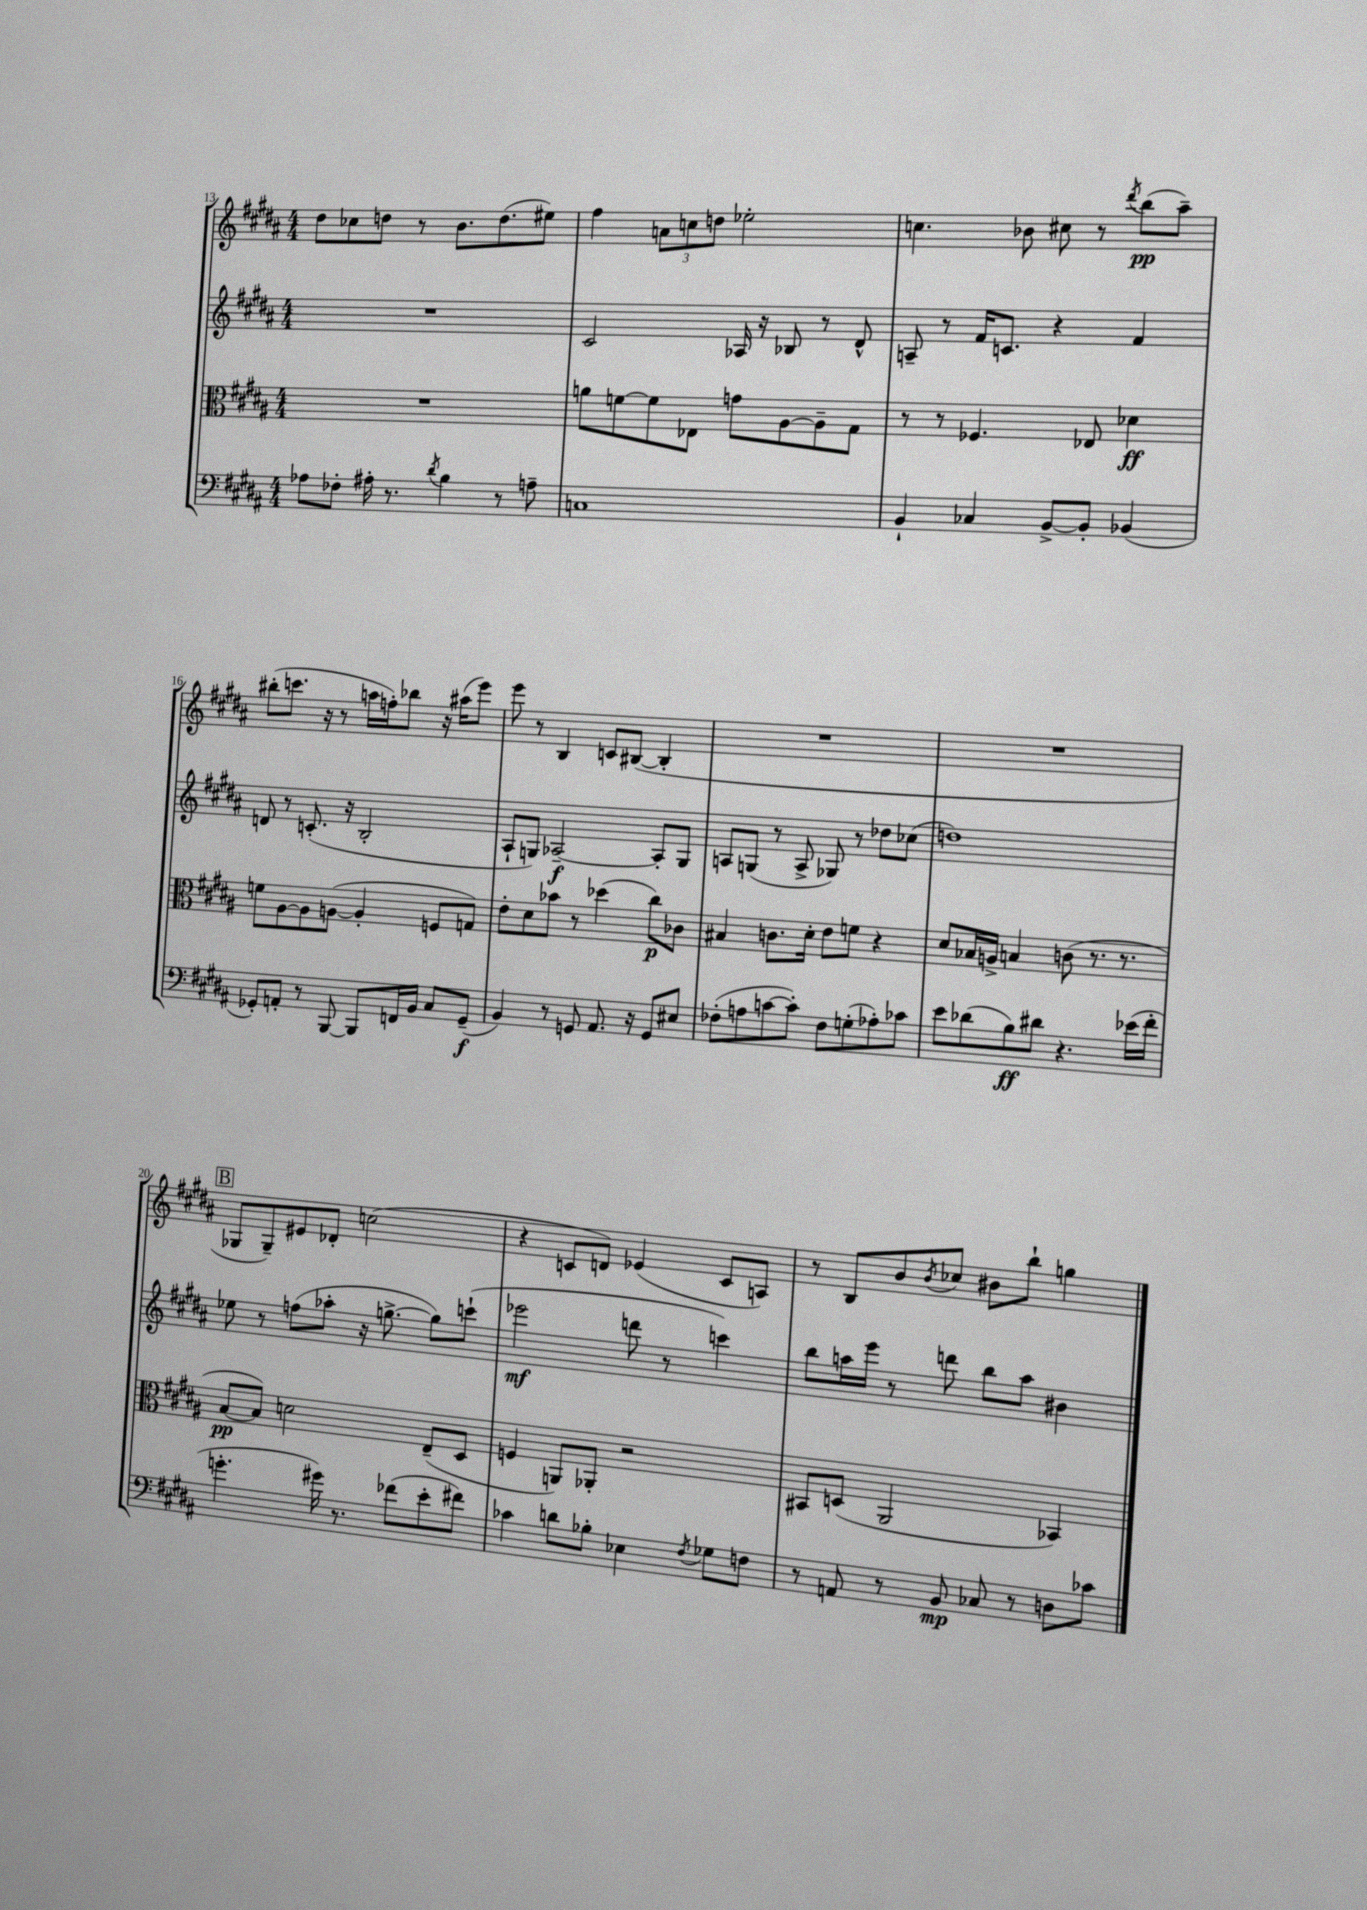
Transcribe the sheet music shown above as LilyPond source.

<<
\new StaffGroup <<
\new Staff = "s0" {
    \clef treble \key b \major \numericTimeSignature \time 4/4
    dis''8 ces''8 d''8 r8 b'8. d''8.( eis''8) |
    fis''4 \tuplet 3/2 { a'8 c''8 d''8 } ees''2-. |
    c''4. bes'8 cis''8 r8 \acciaccatura { dis'''8 } b''8\pp( ais''8--) |
    bis''8-.( c'''8. r16 r8 a''16 f''16-.) bes''8 r16 ais''16( e'''8) |
    e'''8 r8 b4 c'8 bis8~( bis4-. |
    R1 |
    R1 |
    \mark \markup { \box "B" } ges8 ges8--) eis'8 des'8-. c''2( |
    r4 c'8 d'8) ees'4( c'8 a8) |
    r8 b8 b'8 \acciaccatura { b'8 } ces''8 bis'8 b''8-! g''4 \bar "|." |
}
\new Staff = "s1" {
    \clef treble \key b \major \numericTimeSignature \time 4/4
    R1 |
    cis'2 aes16 r16 bes8 r8 dis'8-^ |
    a8-- r8 fis'16 c'8. r4 fis'4 |
    d'8 r8 c'8.-.( r16 b2-. |
    ais8-! g8) aes2~--\f aes8-. g8 |
    a8 g8( r8 a8-> ges8) r8 des''8 ces''8( |
    d''1) |
    \mark \markup { \box "B" } ees''8 r8 f''8( aes''8-. r16 g''8.~-> g''8) c'''8-!( |
    ees'''2\mf d'''8 r8 c'''4) |
    b''8 a''16 e'''16 r8 d'''8 b''8 a''8 bis'4 \bar "|." |
}
\new Staff = "s2" {
    \clef alto \key b \major \numericTimeSignature \time 4/4
    R1 |
    a'8 f'8~ f'8 ees8 g'8 ais8~ ais8-- gis8 |
    r8 r8 fes4. ees8 des'4\ff |
    f'8 ais8~ ais8 a8~( a4-. f8 g8) |
    e'8-. dis'8 bes'8 r8 des''4( cis''8\p) ces'8 |
    bis4 c'8. dis'16-. e'8 f'8 r4 |
    dis'8 bes16 a16-> b4 c'8( r8. r8. |
    \mark \markup { \box "B" } b8~\pp b8) d'2 e8--( dis8 |
    f4 a,8) aes,8-. r2 |
    bis,8 d8( ais,2 bes,4) \bar "|." |
}
\new Staff = "s3" {
    \clef bass \key b \major \numericTimeSignature \time 4/4
    aes8 fes8-. ais16-. r8. \acciaccatura { dis'8 } b4 r8 a8-- |
    c1 |
    b,4-! ces4 b,8~-> b,8-. bes,4( |
    ges,8-.) a,8-. r8 b,,8~ b,,8 f,16 b,16 cis8 ges,8--\f( |
    b,4) r8 g,8 ais,8. r16 g,8 eis8 |
    fes8-.( a8 c'8~ c'8-.) fes8 g8-.( aes8-.) ces'8 |
    e'8 des'8( b8\ff) dis'8 r4. ees'16( fis'16-. |
    \mark \markup { \box "B" } g'4.-. gis'16) r8. fes'8( e'8-. fis'8) |
    ces'4 d'8 bes8-. ees4 \acciaccatura { fis8 } ges8 f8 |
    r8 a,8 r8 b,8\mp ces8 r8 d8 ces'8 \bar "|." |
}
>>
>>
\layout { \context { \Score currentBarNumber = #13 } }
